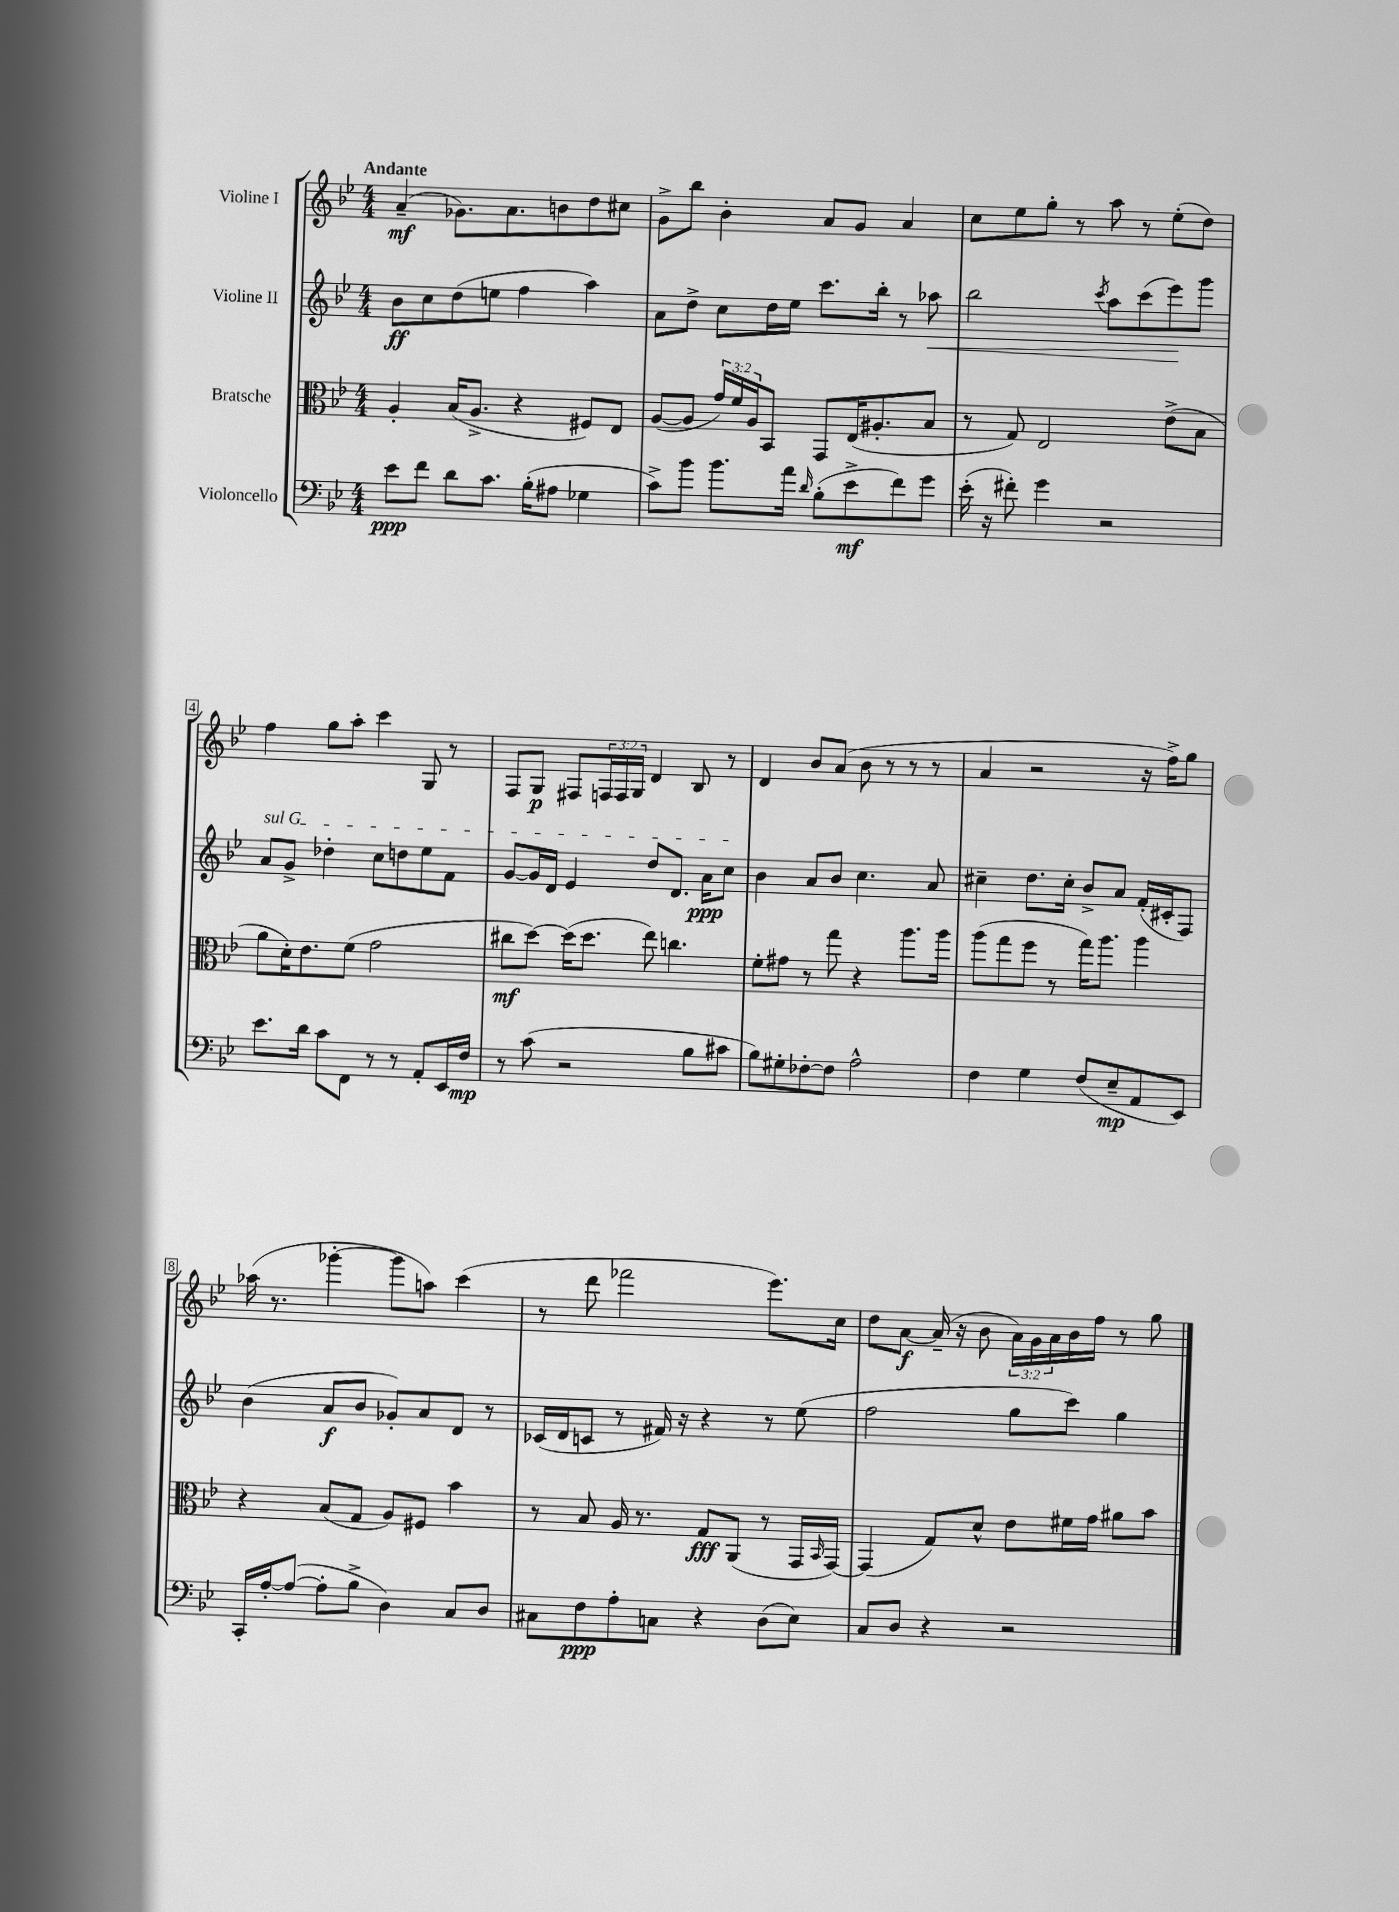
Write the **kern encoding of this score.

**kern	**kern	**kern	**kern
*staff4	*staff3	*staff2	*staff1
*clefF4	*clefC3	*clefG2	*clefG2
*k[b-e-]	*k[b-e-]	*k[b-e-]	*k[b-e-]
*M4/4	*M4/4	*M4/4	*M4/4
8e-	4A'	8b-	(4a~
8f	.	8cc	.
8d	(16B-	(8dd	8.g-)
.	8.A^	.	.
8.c	.	8ee	.
.	.	.	8.a
.	4r	4ff	.
(16B-'	.	.	.
8A#	.	.	8b
4G-	8F#)	4aa)	8dd
.	8E-	.	8cc#
=	=	=	=
8c^)	([8A	8a	8g^
8b-	8A]	8dd^	8bb-
8.b-	24g)	8cc	4b-'
.	24f	.	.
.	24A	.	.
.	8BB-	16dd	.
16a	.	16ee-	.
16qqd	.	.	.
(8B-'	8GG	8.ccc	8a
8e-^	(16E-	.	8g
.	8.A#'	16bb-'	.
8f)	.	8r	4a
8g	8B-	8aa-	.
=	=	=	=
(16e-'	8r	2bb-	8cc
16r	.	.	.
8f#')	8G)	.	8ee-
4g	2E-	.	8gg'
.	.	.	8r
.	.	8qccc	.
2r	.	8aa	8aa
.	.	(8ccc	8r
.	(8e-^	8eee-)	(8ee-'
.	8B-	8ggg	8dd)
=	=	=	=
8.e-	8a	8a	4ff
.	16d')	8g^	.
16d	8.e-	.	.
8c	.	4dd-'	8gg
8FF	(8f	.	8aa'
8r	2g	8cc	4ccc
8r	.	8dd	.
8AA'	.	8ee-	8G
16EE-	.	8f	8r
16F	.	.	.
=	=	=	=
8r	8cc#	[8g	8F
(8c	[8dd)	16g]	8G
.	.	16d	.
2r	(16dd]	4e-	8F#
.	8.dd	.	.
.	.	.	24F
.	.	.	24F
.	.	.	24G
.	8ee-)	8dd	4d
.	4.cc	8.d	.
8B-	.	.	8B-
.	.	16a	.
8c#	.	8cc	8r
=	=	=	=
8B-)	8f'	4b-	4d
8G#'	8g#	.	.
[8F-'	8r	8a	8b-
8F-]	8gg	8b-	(8a
2A^^	4r	4.cc	8b-
.	.	.	8r
.	8.aa	.	8r
.	.	8a	8r
.	16aa	.	.
=	=	=	=
4F	(8aa	4cc#~	4a
.	8gg	.	.
4G	8ff	8.dd	2r
.	8r	.	.
.	.	16cc#'	.
(8F	16gg)	8b-^	.
.	8.aa	.	.
8E-~	.	8a	.
8AA	4aa	(16f'	16r
.	.	16c#'	16ff^)
8EE-)	.	8F)	8gg
=	=	=	=
16CC'	4r	(4b-	(16aa-
[16A'	.	.	8.r
(8A_	.	.	.
8A']	(8B-	8a	[4ggg-'
8B-^	8G	8b-	.
4D)	8A)	8g-')	8ggg-]
.	8F#	8a	8aa)
8C	4b-	8d	(4ccc
8D	.	8r	.
=	=	=	=
8C#	8r	(16c-	8r
.	.	16d	.
8F	8B-	8c	8ddd
8A'	16A	8r	2fff-
.	8.r	.	.
8C	.	16f#)	.
.	.	16r	.
4r	8G	4r	.
.	(8AA	.	.
(8D	8r	8r	8.eee-)
8E-)	16GG	(8ee-	.
.	16qqBB-	.	.
.	[16GG)	.	16cc
=	=	=	=
8C	(4GG]	2ff	8dd
8D	.	.	[8a
4r	8G)	.	(16a~]
.	.	.	16r
.	8d^^	.	8b-
2r	8e-	8gg	24a)
.	.	.	24g
.	.	.	24a
.	16f#	8ccc)	16b-
.	16g	.	16ff
.	8a#	4gg	8r
.	8b-	.	8gg
==	==	==	==
*-	*-	*-	*-
